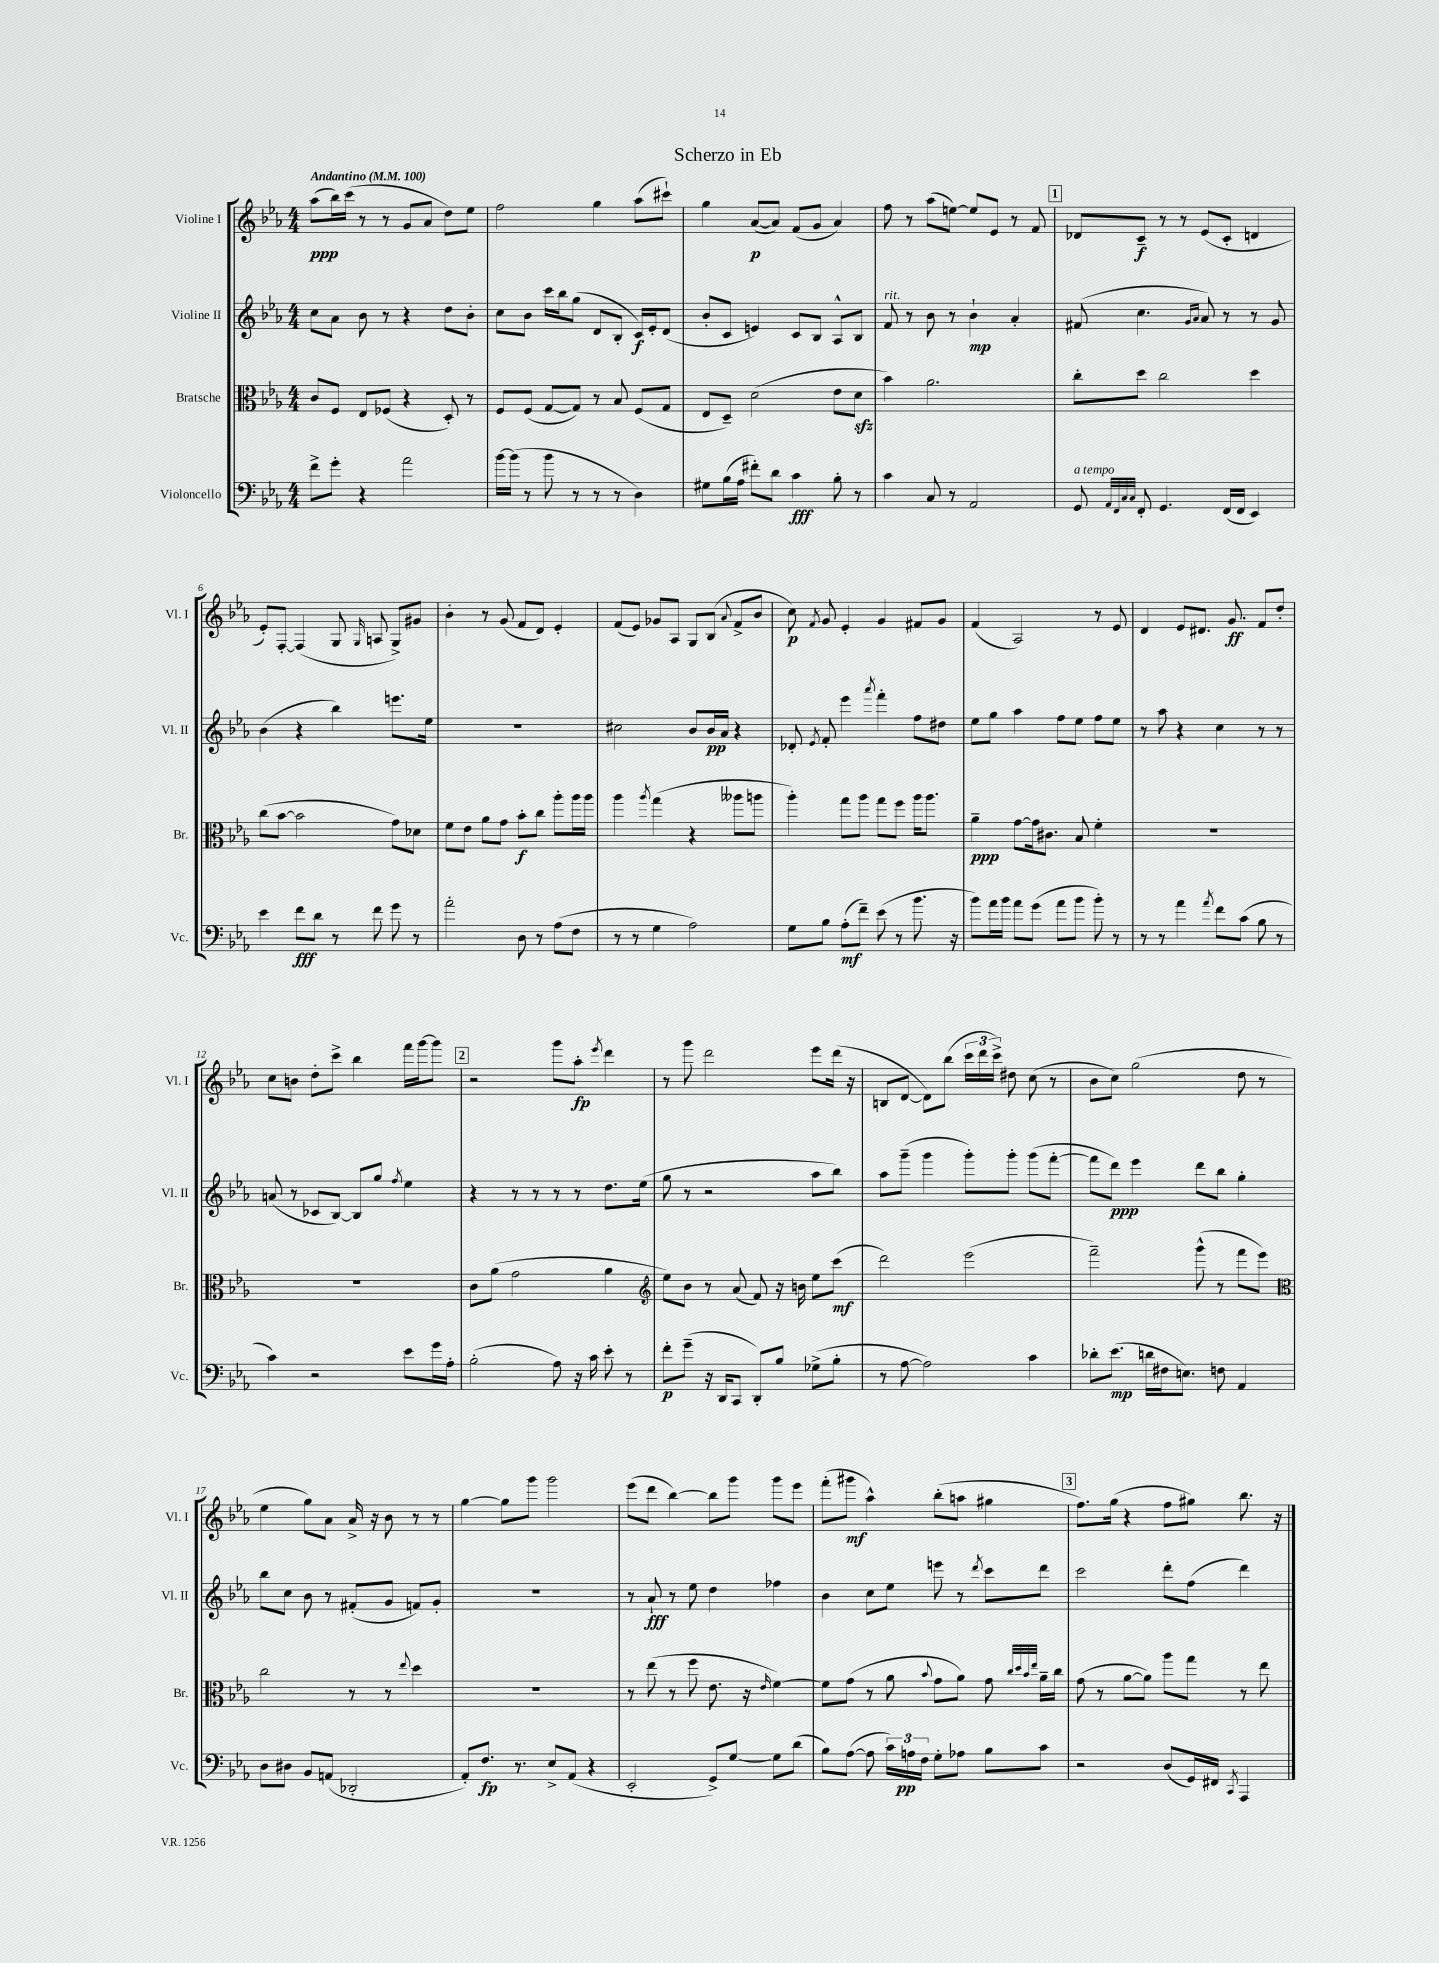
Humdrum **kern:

**kern	**dynam	**kern	**dynam	**kern	**dynam	**kern	**dynam
*part4	*part4	*part3	*part3	*part2	*part2	*part1	*part1
*staff4	*staff4	*staff3	*staff3	*staff2	*staff2	*staff1	*staff1
*I"Violoncello	*	*I"Bratsche	*	*I"Violine II	*	*I"Violine I	*
*I'Vc.	*	*I'Br.	*	*I'Vl. II	*	*I'Vl. I	*
*clefF4	*	*clefC3	*	*clefG2	*	*clefG2	*
*k[b-e-a-]	*	*k[b-e-a-]	*	*k[b-e-a-]	*	*k[b-e-a-]	*
*M4/4	*	*M4/4	*	*M4/4	*	*M4/4	*
*MM100	*	*MM100	*	*MM100	*	*MM100	*
=1	=1	=1	=1	=1	=1	=1	=1
!	!	!	!	!	!	!LO:TX:a:B:t=Andantino	!
8f^\L	.	8c/L	.	8cc\L	.	(8aa-\L	ppp
8g'\J	.	8F/J	.	8a-\J	.	16bb-\L)	.
.	.	.	.	.	.	(16ccc\JJ	.
4r	.	8E-/L	.	8b-\	.	8r	.
.	.	(8F-X/J	.	8r	.	8r	.
2a-\	.	4r	.	4r	.	8g/L	.
.	.	.	.	.	.	8a-/J	.
.	.	8D'/)	.	8dd\L	.	8dd\L)	.
.	.	8r	.	8b-'\J	.	8ee-\J	.
=2	=2	=2	=2	=2	=2	=2	=2
[16b-\LL	.	8F/L	.	8cc\L	.	2ff\	.
(16b-\JJ]	.	.	.	.	.	.	.
8r	.	(8F/J	.	8b-\J	.	.	.
8b-\	.	[8G/L	.	16ccc\LL	.	.	.
.	.	.	.	16bb-\J	.	.	.
8r	.	8G/J])	.	(8gg\J	.	.	.
8r	.	8r	.	8d/L	.	4gg\	.
8r	.	8B-/	.	8B-'/J	.	.	.
4D\)	.	(8F/L	.	16c/LL)	f	(8aa-\L	.
.	.	.	.	16e-'/J	.	.	.
.	.	8G/J	.	(8d/J	.	8ccc#X`\J)	.
=3	=3	=3	=3	=3	=3	=3	=3
8G#X\L	.	8E-/L	.	8b-'/L	.	4gg\	.
(16B-\L	.	8D~/J)	.	8c/J	.	.	.
16A-\JJ	.	.	.	.	.	.	.
8f#X'\L)	.	(2d\	.	4en/)	.	([8a-/L	p
8d\J	.	.	.	.	.	8a-/J])	.
4c\	fff	.	.	8c/L	.	(8f/L	.
.	.	.	.	8B-/J	.	8g/J	.
8B-'\	.	8e-\L	.	8A-^^/L	.	4a-/)	.
8r	.	8dzz\J	.	8B-/J	.	.	.
=4	=4	=4	=4	=4	=4	=4	=4
!	!	!	!	!LO:TX:a:i:t=rit.	!	!	!
4c\	.	4b-\)	.	8f/	.	8ff\	.
.	.	.	.	8r	.	8r	.
8C/	.	2.a-\	.	8b-\	.	(8aa-\L	.
8r	.	.	.	8r	.	[8een\J)	.
2AA-/	.	.	.	4b-`\	mp	8ee/L]	.
.	.	.	.	.	.	8e-/J	.
.	.	.	.	4a-'/	.	8r	.
.	.	.	.	.	.	8f/	.
!!LO:REH:place=s1:t=1
=5	=5	=5	=5	=5	=5	=5	=5
!LO:TX:a:i:t=a tempo	!	!	!	!	!	!	!
8GG/	.	8cc'\L	.	(8f#X/	.	8d-X/L	.
32qqAA-/LLL	.	.	.	.	.	.	.
32qqFF/	.	.	.	.	.	.	.
32qqC/	.	.	.	.	.	.	.
32qqC/JJJ	.	.	.	.	.	.	.
8FF'/	.	8dd\J	.	4.cc\	.	8c~/J	f
4.GG/	.	2cc\	.	.	.	8r	.
.	.	.	.	.	.	8r	.
.	.	.	.	16qqg/LL	.	.	.
.	.	.	.	16qqa-/JJ	.	.	.
.	.	.	.	8a-/)	.	(8e-/L	.
(16FF/LL	.	.	.	8r	.	8c'/J	.
16FF/JJ	.	.	.	.	.	.	.
4EE-/)	.	4dd\	.	8r	.	4dn/	.
.	.	.	.	8g/	.	.	.
!!LO:LB:g=z
=6	=6	=6	=6	=6	=6	=6	=6
4e-\	.	(8cc\L	.	(4b-\	.	8e-'/L)	.
.	.	[8b-\J	.	.	.	[8F'/J	.
8f\L	fff	2b-\]	.	4r	.	(4F/]	.
8d\J	.	.	.	.	.	.	.
8r	.	.	.	4bb-\)	.	8G/	.
.	.	.	.	.	.	16qqG/	.
8f\	.	.	.	.	.	8An/	.
8g\	.	8g\L)	.	8.eeen\L	.	8G^/L)	.
8r	.	8d-X\J	.	.	.	8g#X/J	.
.	.	.	.	16ee-\Jk	.	.	.
=7	=7	=7	=7	=7	=7	=7	=7
2a-'\	.	8f\L	.	1r	.	4b-'\	.
.	.	8e-\J	.	.	.	.	.
.	.	8a-\L	.	.	.	8r	.
.	.	8g\J	.	.	.	(8g/	.
8D\	.	8b-'\L	f	.	.	8f/L	.
8r	.	8cc\J	.	.	.	8d/J)	.
(8A-\L	.	8aa-'\L	.	.	.	4e-'/	.
8F\J	.	16aa-\L	.	.	.	.	.
.	.	16aa-\JJ	.	.	.	.	.
=8	=8	=8	=8	=8	=8	=8	=8
8r	.	4aa-\	.	2cc#X\	.	(8f/L	.
8r	.	.	.	.	.	8e-/J)	.
.	.	8qaa-/	.	.	.	.	.
4G\	.	(4gg\	.	.	.	8g-X/L	.
.	.	.	.	.	.	8A-/J	.
2A-\)	.	4r	.	8b-/L	.	8G/L	.
.	.	.	.	16b-/L	pp	(8B-/J	.
.	.	.	.	16a-/JJ	.	.	.
.	.	.	.	.	.	8qqa-/	.
.	.	8aa--X\L	.	4r	.	8f^/L	.
.	.	8aan\J	.	.	.	8b-/J	.
=9	=9	=9	=9	=9	=9	=9	=9
8G\L	.	4aa-'\)	.	8d-X'/	.	8cc\)	p
.	.	.	.	8qe-/	.	8qf/	.
8B-\J	.	.	.	8f'/	.	8g/	.
(8A-'\L	mf	8gg\L	.	4eee-\	.	4e-'/	.
8f~\J)	.	8aa-\J	.	.	.	.	.
.	.	.	.	8qaaa-/	.	.	.
(8e-\	.	8gg\L	.	4fff'\	.	4g/	.
8r	.	8ff\J	.	.	.	.	.
8.b-\	.	16aa-\KL	.	8ff\L	.	8f#X/L	.
.	.	8.aa-\J	.	.	.	.	.
.	.	.	.	8dd#X\J	.	8g/J	.
16r	.	.	.	.	.	.	.
=10	=10	=10	=10	=10	=10	=10	=10
8b-\L)	.	4a-~\	ppp	8ee-\L	.	(4f/	.
16a-\L	.	.	.	8gg\J	.	.	.
16b-\JJ	.	.	.	.	.	.	.
8a-\L	.	[8g\L	.	4aa-\	.	2A-/)	.
(8g\J	.	16g\k]	.	.	.	.	.
.	.	8.c#X\J	.	.	.	.	.
8a-\L	.	.	.	8ff\L	.	.	.
8b-\J	.	8B-/	.	8ee-\J	.	.	.
8b-'\)	.	4f'\	.	8ff\L	.	8r	.
8r	.	.	.	8ee-\J	.	8e-/	.
=11	=11	=11	=11	=11	=11	=11	=11
8r	.	1r	.	8r	.	4d/	.
8r	.	.	.	8aa-\	.	.	.
4a-\	.	.	.	4r	.	8e-/L	.
.	.	.	.	.	.	8.d#X/J	.
8qa-/	.	.	.	.	.	.	.
8f\L	.	.	.	4cc\	.	.	.
.	.	.	.	.	.	8.g/	ff
(8c\J	.	.	.	.	.	.	.
8B-\	.	.	.	8r	.	8f/L	.
8r	.	.	.	8r	.	8dd'/J	.
!!LO:LB:g=z
=12	=12	=12	=12	=12	=12	=12	=12
4c\)	.	1r	.	(8an/	.	8cc\L	.
.	.	.	.	8r	.	8bn\J	.
2r	.	.	.	8c-X/L	.	8dd'\L	.
.	.	.	.	[8B-/J)	.	8ccc^\J	.
.	.	.	.	8B-/L]	.	4bb-\	.
.	.	.	.	8gg/J	.	.	.
.	.	.	.	8qff/	.	.	.
8e-\L	.	.	.	4ee-\	.	16fff\LL	.
.	.	.	.	.	.	[16ggg\J	.
16g\L	.	.	.	.	.	8ggg\J]	.
16A-'\JJ	.	.	.	.	.	.	.
!!LO:REH:place=s1:t=2
=13	=13	=13	=13	=13	=13	=13	=13
(2B-'\	.	8c\L	.	4r	.	2r	.
.	.	(8a-\J	.	.	.	.	.
.	.	2g\	.	8r	.	.	.
.	.	.	.	8r	.	.	.
8A-\)	.	.	.	8r	.	8ggg\L	.
16r	.	.	.	8r	.	8aa-'\J	fp
16c\	.	.	.	.	.	.	.
.	.	.	.	.	.	8qeee-/	.
8e-'\	.	4a-\	.	8.dd\L	.	4ddd\	.
8r	.	.	.	.	.	.	.
.	.	.	.	(16ee-\Jk	.	.	.
=14	=14	=14	=14	=14	=14	=14	=14
*	*	*clefG2	*	*	*	*	*
8f'\L	p	8ee-\L)	.	8gg\	.	8r	.
(8g~\J	.	8b-\J	.	8r	.	8ggg\	.
16r	.	8r	.	2r	.	2ddd\	.
16DD/KL	.	.	.	.	.	.	.
8CC/J	.	(8a-/	.	.	.	.	.
8DD'/L)	.	8f/)	.	.	.	.	.
8B-/J	.	16r	.	.	.	.	.
.	.	16bn\	.	.	.	.	.
(8G-X^\L	.	8ee-\L	.	8aa-\L	.	8eee-\L	.
8B-'\J	.	(8ccc\J	mf	8bb-\J)	.	(16ddd\Jk	.
.	.	.	.	.	.	16r	.
=15	=15	=15	=15	=15	=15	=15	=15
8r	.	2ddd\)	.	8aa-\L	.	8Bn/L	.
[8A-\	.	.	.	(8ggg~\J	.	[8d/J	.
2A-\])	.	.	.	4ggg\	.	8d\L])	.
.	.	.	.	.	.	(8bb-\J	.
.	.	(2eee-\	.	8ggg'\L)	.	24ccc\LL	.
.	.	.	.	.	.	24ddd\	.
.	.	.	.	.	.	24ccc^\JJ)	.
.	.	.	.	8ggg'\J	.	8dd#X\	.
4c\	.	.	.	(8ggg\L	.	(8cc\	.
.	.	.	.	[8fff'\J	.	8r	.
=16	=16	=16	=16	=16	=16	=16	=16
8d-X'\L	.	2fff~\)	.	8fff\L]	.	8b-\L	.
(8.e-\J	mp	.	.	8ddd\J)	ppp	8cc\J)	.
.	.	.	.	4eee-\	.	(2gg\	.
16dn\LL	.	.	.	.	.	.	.
16F#X\J	.	.	.	.	.	.	.
8.En\J)	.	.	.	.	.	.	.
.	.	(8ggg^^\	.	8ddd\L	.	.	.
8Fn\	.	8r	.	8bb-\J	.	.	.
4AA-/	.	8fff\L	.	4gg'\	.	8dd\	.
.	.	8eee-\J)	.	.	.	8r	.
!!LO:LB:g=z
=17	=17	=17	=17	=17	=17	=17	=17
*	*	*clefC3	*	*	*	*	*
8D\L	.	2cc\	.	8bb-\L	.	4ee-\	.
8D#X\J	.	.	.	8cc\J	.	.	.
8BB-/L	.	.	.	8b-\	.	8gg\L)	.
(8AAn/J	.	.	.	8r	.	8a-\J	.
2DD-X'/	.	8r	.	(8f#X'/L	.	16a-^/	.
.	.	.	.	.	.	16r	.
.	.	8r	.	8g/J	.	8b-\	.
.	.	8qqee-/	.	.	.	.	.
.	.	4dd\	.	8fn/L)	.	8r	.
.	.	.	.	8g'/J	.	8r	.
=18	=18	=18	=18	=18	=18	=18	=18
8AA-'/L)	.	1r	.	1r	.	[4gg\	.
8.F/J	fp	.	.	.	.	.	.
.	.	.	.	.	.	8gg\L]	.
8.r	.	.	.	.	.	.	.
.	.	.	.	.	.	8ggg\J	.
8E-^/L	.	.	.	.	.	2ggg\	.
(8AA-/J	.	.	.	.	.	.	.
4r	.	.	.	.	.	.	.
=19	=19	=19	=19	=19	=19	=19	=19
2EE-'/	.	8r	.	8r	.	(8eee-\L	.
.	.	(8ee-\	.	8a-`/	fff	8ddd\J	.
.	.	8r	.	8r	.	[4bb-\)	.
.	.	8ff\	.	8ee-\	.	.	.
8GG^/L)	.	8.e-\	.	4dd\	.	8bb-\L]	.
[8G/J	.	.	.	.	.	8ggg\J	.
.	.	16r	.	.	.	.	.
.	.	16qqe-/	.	.	.	.	.
8G\L]	.	[4f\)	.	4ff-X\	.	8ggg\L	.
(8d\J	.	.	.	.	.	8eee-\J	.
=20	=20	=20	=20	=20	=20	=20	=20
8B-\L)	.	8f\L]	.	4b-\	.	(8fff'\L	.
([8A-\J	.	(8g\J	.	.	.	8ggg#X\J	mf
8A-\]	.	8r	.	8cc\L	.	4aa-^^\)	.
24c\LL)	.	8a-\	.	8ee-\J	.	.	.
24An\	pp	.	.	.	.	.	.
24F\JJ	.	.	.	.	.	.	.
.	.	8qqb-/	.	.	.	.	.
8G'\L	.	8g\L	.	8eeen\	.	(8bb-'\L	.
8A-X\J	.	8a-\J)	.	8r	.	8aan\J	.
.	.	.	.	8qddd/	.	.	.
8B-\L	.	8g\	.	8ccc\L	.	4gg#X\	.
.	.	32qqcc/LLL	.	.	.	.	.
.	.	32qqdd/	.	.	.	.	.
.	.	32qqb-/	.	.	.	.	.
.	.	32qqee-/JJJ	.	.	.	.	.
8c\J	.	16a-~\LL	.	8ddd\J	.	.	.
.	.	16cc\JJ	.	.	.	.	.
!!LO:REH:place=s1:t=3
=21	=21	=21	=21	=21	=21	=21	=21
2r	.	(8g\	.	2ccc\	.	8.ff\L)	.
.	.	8r	.	.	.	.	.
.	.	.	.	.	.	(16gg\Jk	.
.	.	[8a-\L	.	.	.	4r	.
.	.	8a-\J])	.	.	.	.	.
(8D/L	.	8aa-\L	.	8ddd'\L	.	8ff\L	.
16GG/L)	.	8gg\J	.	(8ff\J	.	8gg#X\J)	.
16FF#X/JJ	.	.	.	.	.	.	.
8qCC/	.	.	.	.	.	.	.
4AAA-/	.	8r	.	4ddd\)	.	8.bb-\	.
.	.	8ee-\	.	.	.	.	.
.	.	.	.	.	.	16r	.
==	==	==	==	==	==	==	==
*-	*-	*-	*-	*-	*-	*-	*-
